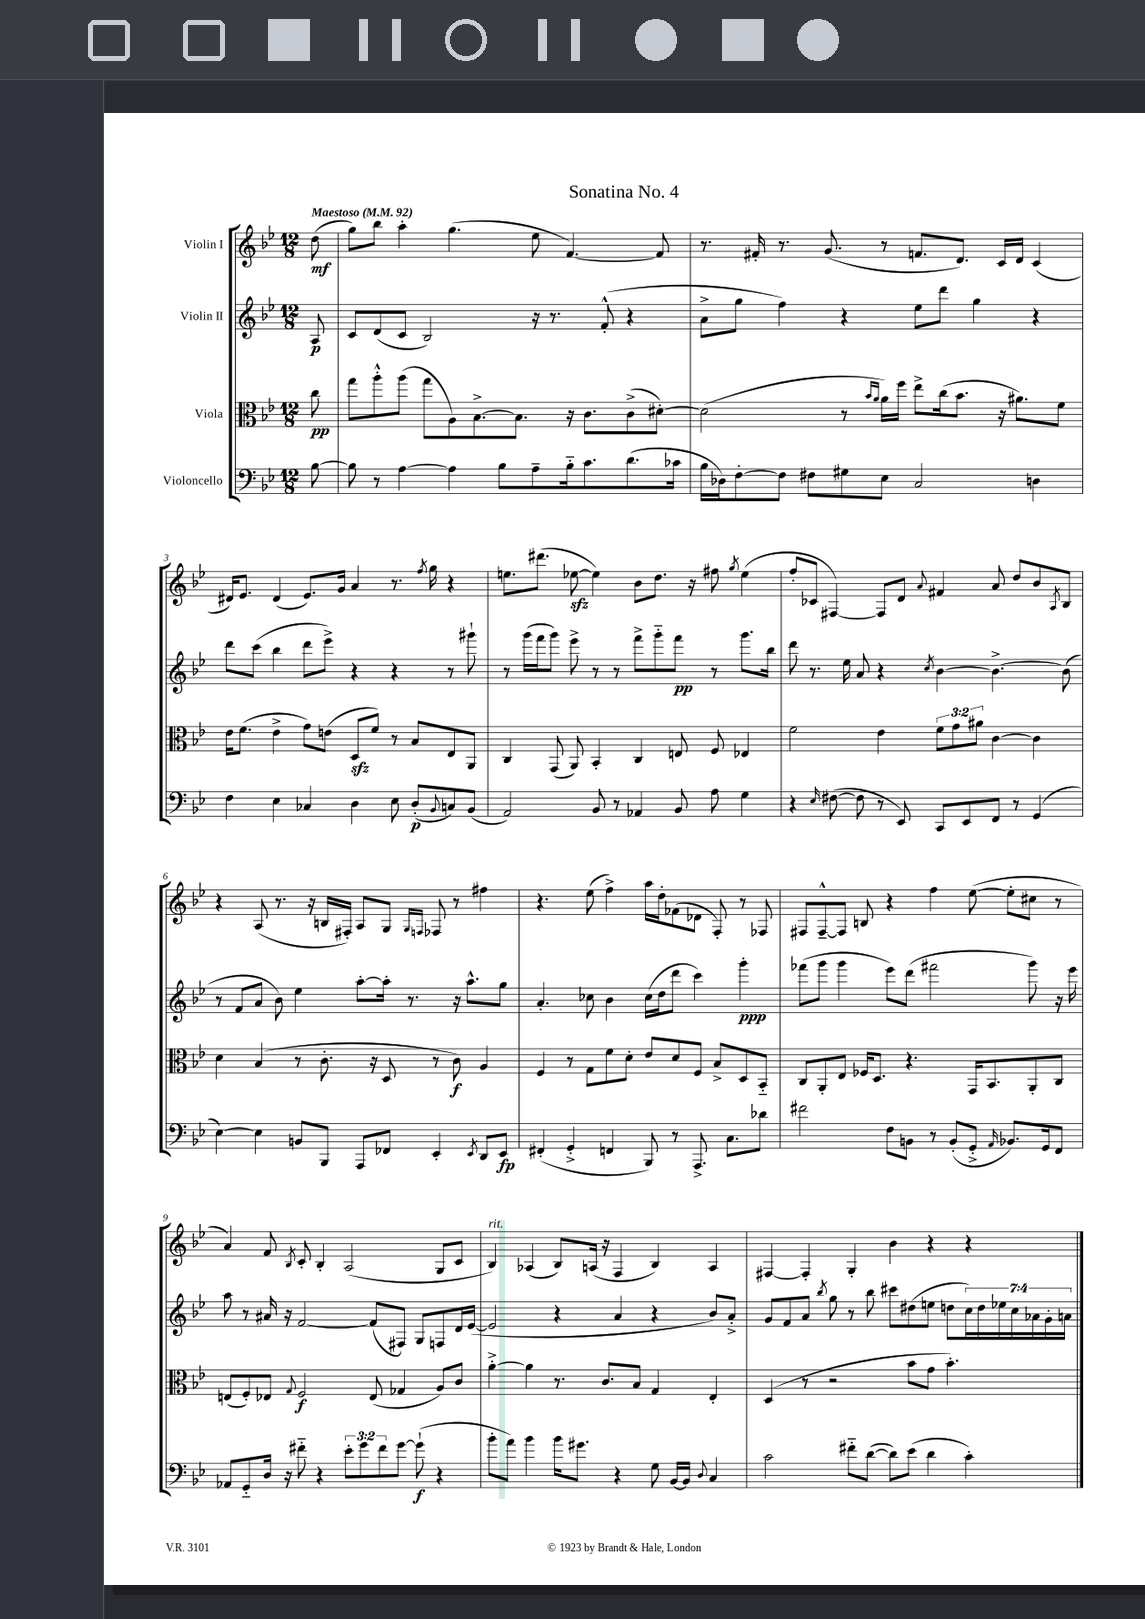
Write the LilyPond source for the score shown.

\header { title = "Sonatina No. 4" }
<<
\new StaffGroup <<
\new Staff = "s0" \with { instrumentName = "Violin I" } {
    \clef treble \key bes \major \numericTimeSignature \time 12/8 \partial 8 \tempo "Maestoso" 4 = 92
    d''8\mf( |
    g''8) bes''8 a''4-. g''4.( ees''8 f'4.~) f'8 |
    r8. fis'16-. r8. g'8.( r8 f'8. d'8.) c'16 d'16 c'4( |
    dis'16) ees'8. dis'4( ees'8.) g'16 a'4 r8. \acciaccatura { f''8 } g''16 r4 |
    e''8. dis'''8.( ees''8~\sfz ees''4) bes'8 d''8. r16 fis''8 \acciaccatura { g''8 } ees''4( |
    f''8-. ces'8 fis4~) fis8 d'8 \appoggiatura { a'8 } fis'4 a'8 d''8 bes'8 \acciaccatura { a8 } bes8 |
    r4 a8( r8. r16 b16 fis16-.) a8 g8 \grace { g16 f16 } fes8 r8 fis''4 |
    r4. ees''8( f''4->) a''16 d''16-. fes'8( des'8 f8-.) r8 fes8 |
    fis8 fis8~---^ fis8 b8 r4 f''4 ees''8~( ees''8-. cis''8 r8 |
    a'4) f'8 \acciaccatura { bes8 } c'8-. bes4-. a2( g8 c'8 |
    bes4^\markup { \italic "rit." }) aes4( bes8) a16( r16 f4 bes4) a4 |
    fis4~ fis4-. g4-. bes'4 r4 r4 \bar "|." |
}
\new Staff = "s1" \with { instrumentName = "Violin II" } {
    \clef treble \key bes \major \numericTimeSignature \time 12/8 \override Staff.TupletNumber.text = #tuplet-number::calc-fraction-text \partial 8
    a8\p |
    c'8 d'8( c'8 bes2) r16 r8. f'8-.-^( r4 |
    a'8-> g''8 f''4) r4 ees''8 d'''8 g''4 r4 |
    d'''8 c'''8( bes''4 d'''8 ees'''8->) r4 r4 r8 gis'''8-! |
    r8 g'''16( f'''16 g'''8) ees'''8-> r8 r8 f'''8-> g'''8-_ f'''8\pp r8 g'''8. bes''16 |
    d'''8 r8. ees''16 a'8 r4 \acciaccatura { c''8 } bes'4~ bes'4.~-> bes'8( |
    r8 f'8 a'8 bes'8) ees''4 a''8~-. a''16-. r8. r16 a''8.-^ g''8 |
    a'4.-. ces''8 bes'4 ces''16( d''16 d'''8 c'''4) g'''4-.\ppp |
    fes'''8( g'''8 g'''4 ees'''8) d'''8( fis'''2 g'''8) r16 ees'''16 |
    a''8 r8 ais'16 r16 f'2~ f'8( fis8) g8 f8 d'16 ees'16~( |
    ees'2 r4 a'4 r4 bes'8) a'8-.-> |
    g'8 f'8 a'8 \acciaccatura { bes''8 } g''8 r8 bes''8 cis'''8 dis''8( e''8 d''8 \tuplet 7/4 { c''16) d''16 ees''16 c''16 aes'16 g'16-. a'16 } \bar "|." |
}
\new Staff = "s2" \with { instrumentName = "Viola" } {
    \clef alto \key bes \major \numericTimeSignature \time 12/8 \override Staff.TupletNumber.text = #tuplet-number::calc-fraction-text \partial 8
    c''8\pp |
    g''8 a''8-.-^ a''8( g''8 a8) bes8.~-> bes8. r16 c'8. c'8->( dis'8~-.) |
    dis'2( r8 \grace { bes'16 a'16 } a'16) f''16 ees''8-> c''16( bes'8. r16 ais'8.) f'8 |
    ees'16 f'8.( ees'4-> g'8) e'8( d8\sfz f'8) r8 bes8 ees8 a,8 |
    c4 g,8( a,8) bes,4-. c4 e8 f8 ees4 |
    f'2 ees'4 \tuplet 3/2 { f'8 g'8 ais'8 } c'4~ c'4 |
    d'4 bes4( r8 c'8.-. r16 d8 r8 c'8\f) a4 |
    f4 r8 g8 f'8 d'8-. ees'8 d'8 f8 bes8-> d8 bes,8-_ |
    c8 a,8-. ees8 fes16 d8. r4. g,16 bes,8. a,8-. c8 |
    e8( f8-.) ees8 \appoggiatura { g8 } f2\f ees8( ges4 a8) c'8 |
    a'4~-.-> a'4 r8. c'8. bes8 g4 ees4-. |
    d4( r8 r2 bes'8 g'8 bes'4.-.) \bar "|." |
}
\new Staff = "s3" \with { instrumentName = "Violoncello" } {
    \clef bass \key bes \major \numericTimeSignature \time 12/8 \override Staff.TupletNumber.text = #tuplet-number::calc-fraction-text \partial 8
    bes8~ |
    bes8 r8 a4~ a4 bes8 a8-- bes16-_ c'8. d'8.( ces'16 |
    bes16 des16) f8~-. f8 fis8 gis8 ees8 c2 d4 |
    f4 ees4 ces4 d4 ees8 d8-.\p( \appoggiatura { bes,8 } c8) bes,8( |
    a,2) bes,8 r8 aes,4 bes,8 a8 g4 |
    r4 \grace { ees16 } fis8~( fis8 r8 ees,8) c,8 ees,8 f,8 r8 g,4( |
    ees4~) ees4 b,8 bes,,8 a,,8 fes,8 ees,4-. \acciaccatura { ees,8 } d,8 ees,8\fp |
    fis,4-.( g,4-.-> f,4 bes,,8) r8 a,,8.-> c8. des'8 |
    fis'2 f8 b,8 r8 b,8-.( g,8-.-> \grace { a,16 } bes,8.) g,16 f,8 |
    aes,8 g,8-_ d16 r16 fis'8-_ r4 \tuplet 3/2 { ees'8-. g'8 fis'8 } g'8~ g'8-!\f( r4 |
    bes'8-. a'8) bes'4 bes'16 gis'8. r4 g8 bes,16~ bes,16 \appoggiatura { d8 } c4 |
    c'2 fis'8-_ d'8~( d'8) ees'8( d'4 c'4-.) \bar "|." |
}
>>
>>
